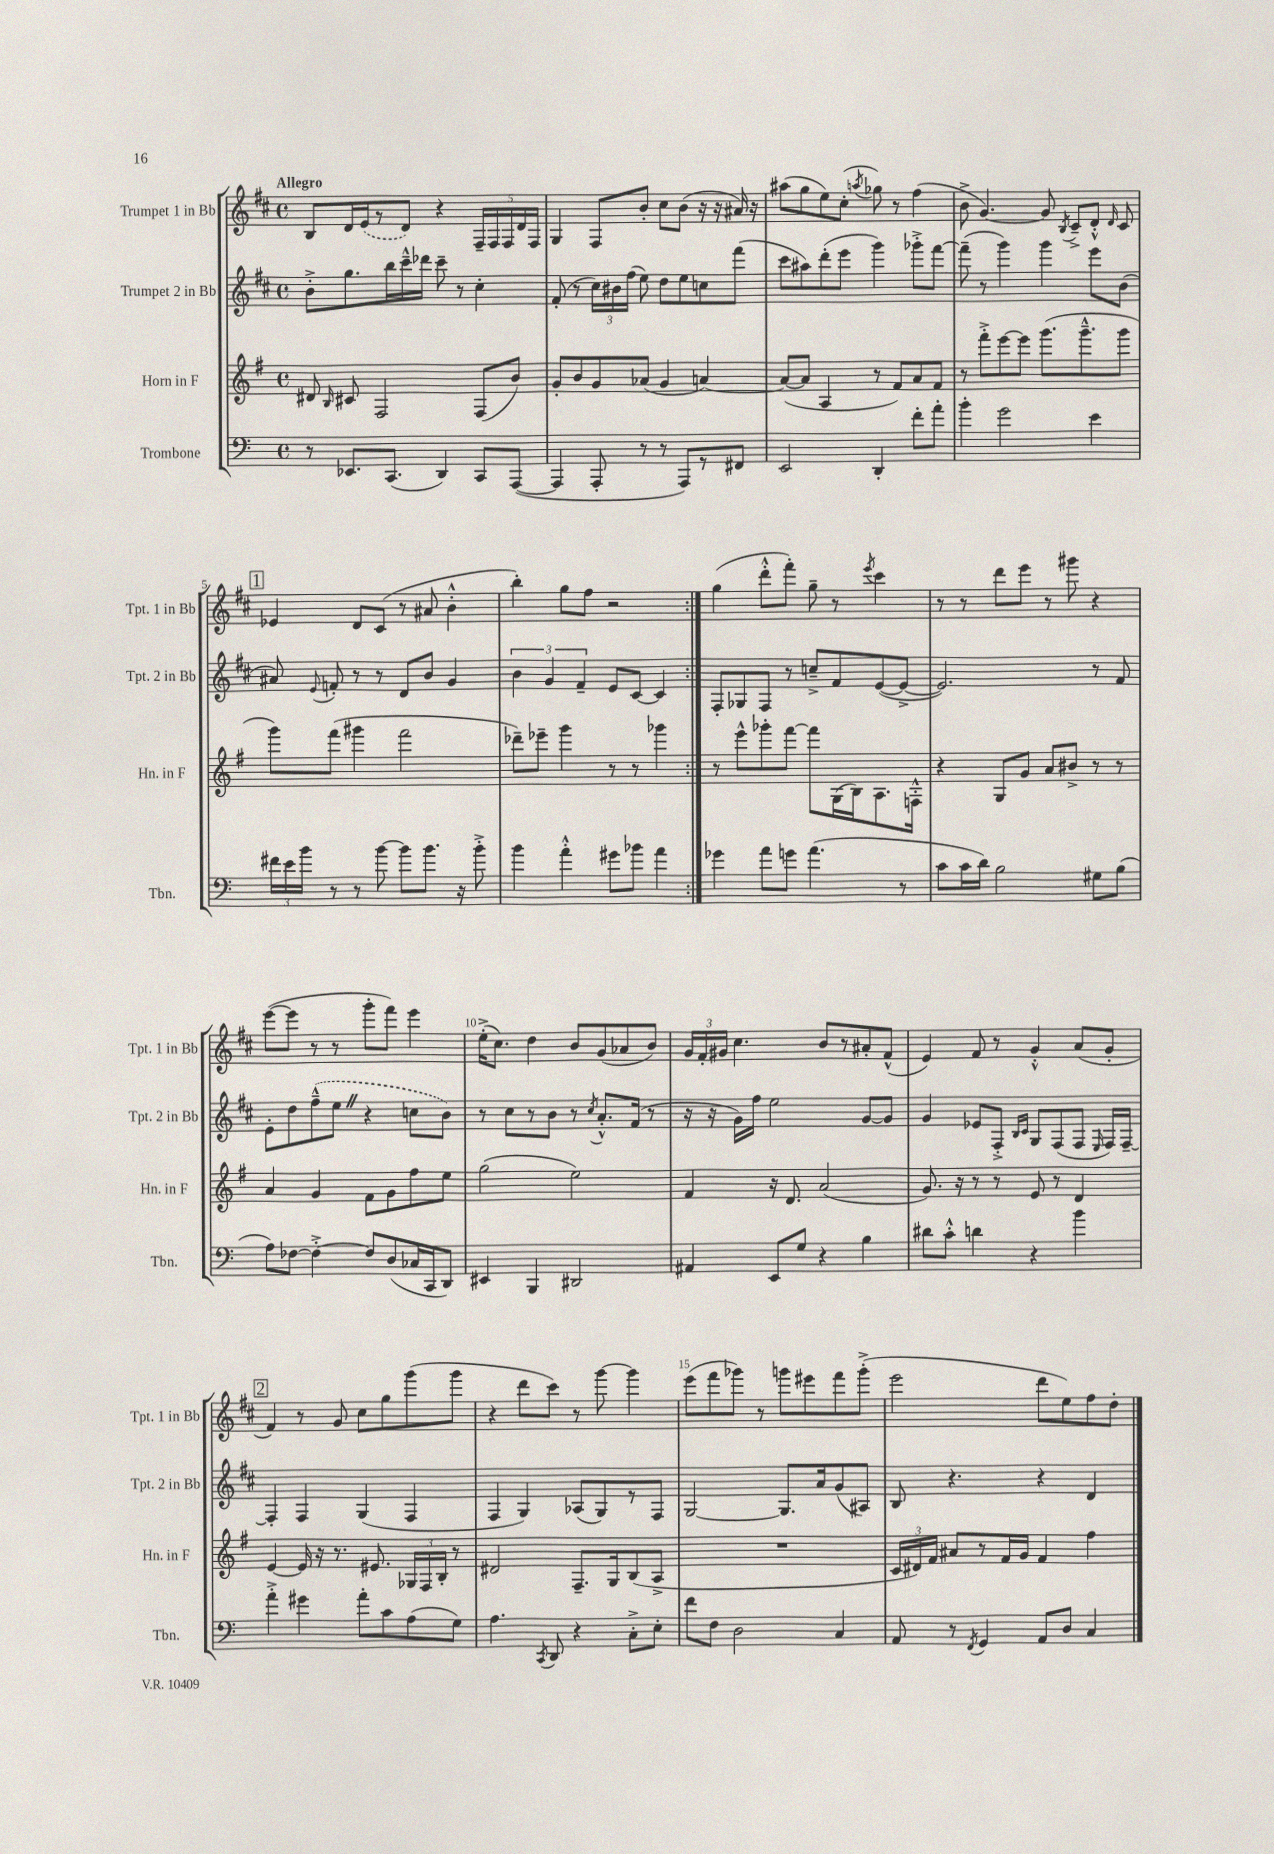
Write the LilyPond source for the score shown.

<<
\new StaffGroup <<
\new Staff = "s0" \with { instrumentName = "Trumpet 1 in Bb" shortInstrumentName = "Tpt. 1 in Bb" } {
    \clef treble \key d \major \defaultTimeSignature \time 4/4 \tempo "Allegro"
    \autoBeamOff \repeat volta 2 { b8[ d'16 \once \slurDashed e'16( r8 d'8]) r4 \tuplet 5/4 { fis16[-- fis16 fis16 d'16 fis16] } |
    g4 fis8[ b'8]-. cis''8[ b'8]( r16 r16 ais'16) r16 |
    ais''8[( g''8 e''8) cis''8]-.( \acciaccatura { a''8 } ges''8) r8 fis''4( |
    b'8-> g'4.~) g'8 \acciaccatura { b8 } cis'8[---> d'8]-.-^ \grace { d'16 } cis'8 |
    \mark \markup { \box "1" } ees'4 d'8[ cis'8]( r8 ais'8 b'4-.-^ |
    b''4-.) g''8[ fis''8] r2 | }
    g''4( d'''8[-.-^ fis'''8]-.) g''8-- r8 \acciaccatura { e'''8 } cis'''4 |
    r8 r8 d'''8[ e'''8] r8 gis'''8 r4 |
    e'''8[~( e'''8] r8 r8 g'''8[-. fis'''8]) e'''4 |
    e''16[-.->( cis''8.]) d''4 b'8[ g'8( aes'8 b'8]) |
    \tuplet 3/2 { g'16[ fis'16-. gis'16] } cis''4. b'8[ r8 ais'8-. fis'8]-^( |
    e'4) fis'8 r8 g'4-.-^ a'8[( g'8]-. |
    \mark \markup { \box "2" } fis'4) r8 g'8 cis''8[ g''8 g'''8( g'''8] |
    r4 d'''8[ cis'''8]) r8 g'''8~ g'''4 |
    e'''8[( fis'''8 ges'''8]) r8 g'''8[ eis'''8 fis'''8 g'''8]-.->( |
    e'''2 d'''8[ e''8) fis''8 d''8]-. \bar "|." |
}
\new Staff = "s1" \with { instrumentName = "Trumpet 2 in Bb" shortInstrumentName = "Tpt. 2 in Bb" } {
    \clef treble \key d \major \defaultTimeSignature \time 4/4
    \autoBeamOff \repeat volta 2 { b'8[-.-> g''8. b''16 cis'''16---^ des'''16] cis'''8-- r8 cis''4-. |
    fis'8-.( r8 \tuplet 3/2 { cis''16[) bis'16 fis''16]( } e''8) d''8[ e''8 c''8 fis'''8]( |
    cis'''8[ ais''8) d'''8-.( e'''8] g'''4) ges'''8[-.-> fis'''8]~ |
    fis'''8--( r8 g'''4) g'''4 e'''8[ b'8]( |
    \mark \markup { \box "1" } ais'8) \appoggiatura { e'8 } f'8-. r8 r8 d'8[ b'8] g'4 |
    \tuplet 3/2 { b'4 g'4 fis'4-- } e'8[ cis'8]~ cis'4 | }
    fis8[-. ges8 fis8] r8 c''8[---> fis'8 e'8~( e'8]~-> |
    e'2.) r8 fis'8 |
    e'8[-. d''8 \once \slurDashed fis''8---^( e''8] \once \override BreathingSign.text = \markup { \musicglyph "scripts.caesura.straight" } \breathe r4 c''8[ b'8]) |
    r8 cis''8[ r8 b'8] r8 \acciaccatura { cis''8 } a'8.[-.-^ fis'16]( r8 |
    r16 r16 g'16[) fis''16] e''2 g'8[~ g'8] |
    g'4 ees'8[ fis8]-.-> \grace { b16[ cis'16] } g8[ fis8( fis8] \grace { e16 } fis16[) fis16]~-- |
    \mark \markup { \box "2" } fis4-. fis4 g4( fis4 |
    fis4 g4) aes8[( g8) r8 fis8] |
    g2~ g8.[ a'16 g'8( ais8]) |
    b8 r4. r4 d'4 \bar "|." |
}
\new Staff = "s2" \with { instrumentName = "Horn in F" shortInstrumentName = "Hn. in F" } {
    \clef treble \key g \major \defaultTimeSignature \time 4/4
    \autoBeamOff \repeat volta 2 { dis'8 \grace { b16 } cis'8 fis2 fis8[( b'8]) |
    g'8[-. b'8 g'8 aes'8]( g'4 a'4~) |
    a'8[~( a'8] a4 r8 fis'8[) a'8 fis'8] |
    r8 fis'''8[-.-> e'''8~ e'''8] g'''8.[( g'''8.---^ g'''8] |
    \mark \markup { \box "1" } g'''8[) fis'''8]( gis'''4 fis'''2 |
    des'''8[--) ees'''8]-- g'''4 r8 r8 ges'''4 | }
    r8 e'''8[-^ ges'''8-. fis'''8]~ fis'''8[ g16( b16) a8. f16]-.-^ |
    r4 g8[ g'8] a'8[ bis'8]-> r8 r8 |
    a'4 g'4 fis'8[ g'8 fis''8 e''8] |
    g''2( e''2) |
    fis'4 r16 d'8. a'2( |
    g'8.) r16 r8 r8 e'8 r8 d'4 |
    \mark \markup { \box "2" } e'4~ e'16 r16 r8. eis'8. \tuplet 3/2 { ges16[ fis16 b16]-. } r8 |
    dis'2 fis8.[-- g16 b8( a8]-> |
    R1 |
    \tuplet 3/2 { c'16[ dis'16) fis'16] } ais'8[ r8 fis'16 g'16] fis'4 fis''4 \bar "|." |
}
\new Staff = "s3" \with { instrumentName = "Trombone" shortInstrumentName = "Tbn." } {
    \clef bass \key c \major \defaultTimeSignature \time 4/4
    \autoBeamOff \repeat volta 2 { r8 ees,8.[ c,8.]( d,4) c,8[ a,,8]~( |
    a,,4 a,,8-. r8 r8 a,,8[) r8 fis,8] |
    e,2 d,4-. f'8[-. a'8]-. |
    b'4-. g'2 e'4 |
    \mark \markup { \box "1" } \tuplet 3/2 { fis'16[ e'16 b'16] } r8 r8 b'8~ b'8[ b'8.] r16 b'8-.-> |
    b'4 a'4-.-^ gis'8[ bes'8] a'4 | }
    ges'4 a'8[ g'8] a'4.( r8 |
    c'8[ c'16 d'16]) b2 gis8[ b8]( |
    a8[) fes8]~ fes4~-.-> fes8[ d8( ces16 c,16 d,8]) |
    eis,4 b,,4 dis,2 |
    ais,4 e,8[ g8] r4 b4 |
    dis'8[ c'8]-.-^ d'4 r4 b'4 |
    \mark \markup { \box "2" } a'4-.-> gis'4 a'8[-. c'8 a8( g8]) |
    a4. \acciaccatura { c,8 } d,8 r4 c8[-.-> e8]-. |
    f'8[ f8] d2 c4 |
    a,8 r8 \acciaccatura { f,8 } g,4 a,8[ d8] c4 \bar "|." |
}
>>
>>
\layout { \context { \Score \override BarNumber.break-visibility = ##(#f #t #t) barNumberVisibility = #(every-nth-bar-number-visible 5) } }
